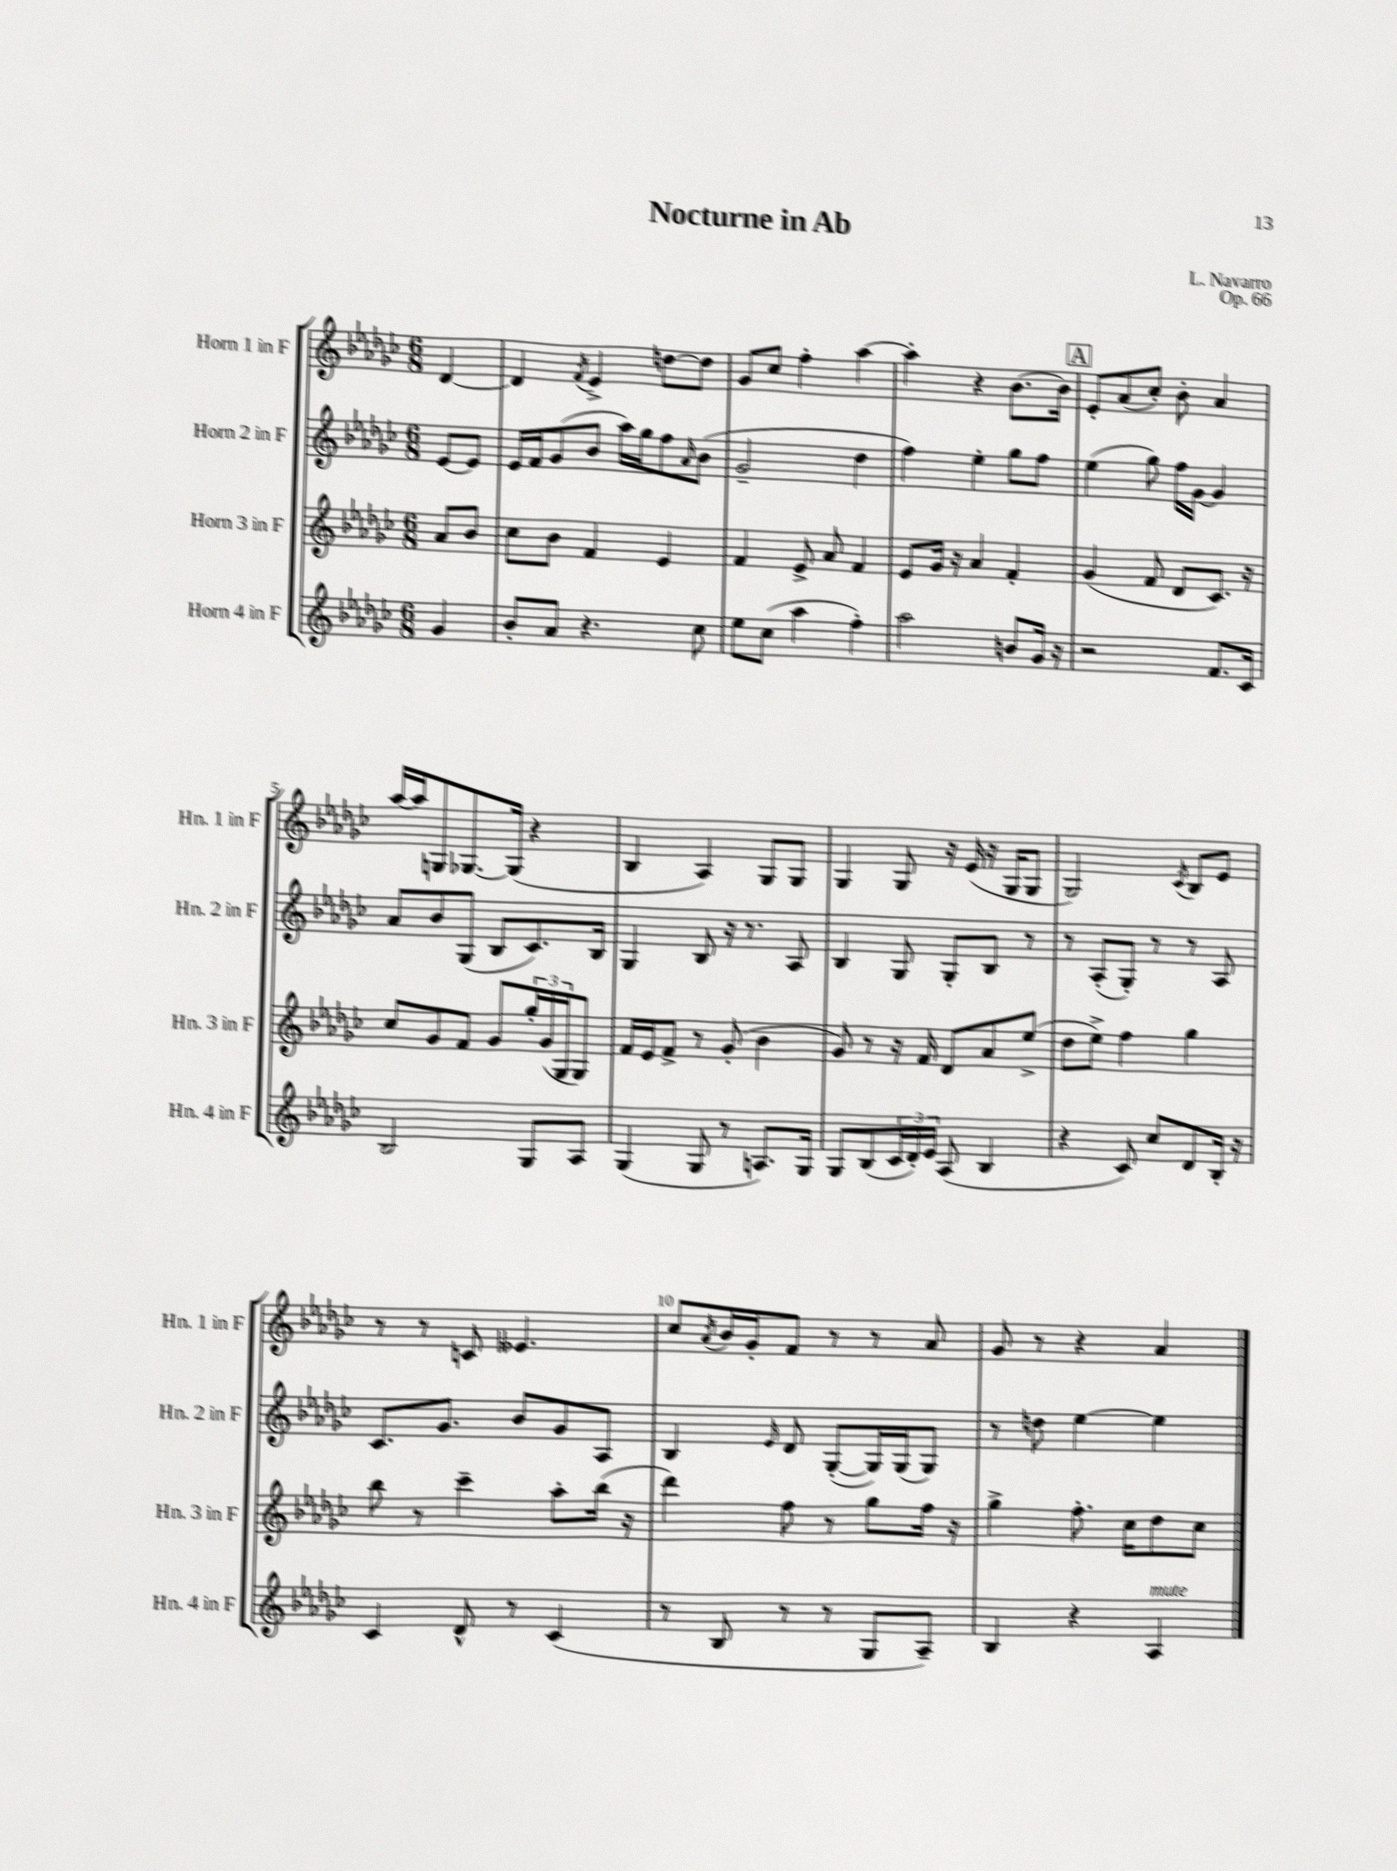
\header { title = "Nocturne in Ab" composer = "L. Navarro" opus = "Op. 66" }
<<
\new StaffGroup <<
\new Staff = "s0" \with { instrumentName = "Horn 1 in F" shortInstrumentName = "Hn. 1 in F" } {
    \clef treble \key ges \major \numericTimeSignature \time 6/8 \partial 4
    des'4~ |
    des'4 \acciaccatura { f'8 } ees'4-> d''8~ d''8 |
    ges'8 ces''8 f''4-. aes''4~ |
    aes''4-. r4 bes'8.~ bes'16 |
    \mark \markup { \box "A" } ees'8-. aes'8( ces''8-.) bes'8-. aes'4 |
    aes''16~ aes''16 g8 ges8.~ ges16( r4 |
    bes4 aes4) ges8 ges8 |
    ges4 ges8 r16 ees'16( r16 ges16 ges8 |
    ges2) \acciaccatura { ces'8 } bes8 ees'8 |
    r8 r8 c'8 eeses'4. |
    ces''8 \acciaccatura { aes'8 } bes'16 ges'16-. f'8 r8 r8 aes'8 |
    ges'8 r8 r4 aes'4 \bar "|." |
}
\new Staff = "s1" \with { instrumentName = "Horn 2 in F" shortInstrumentName = "Hn. 2 in F" } {
    \clef treble \key ges \major \numericTimeSignature \time 6/8 \partial 4
    ees'8~ ees'8 |
    ees'16 f'16 ges'8( bes'8 aes''16) ges''16 f''8 \grace { aes'16 } bes'8( |
    ges'2-- des''4 |
    f''4) ees''4-. ges''8 f''8 |
    \mark \markup { \box "A" } ees''4( ges''8) f''16 ges'16~ ges'4 |
    aes'8 bes'8 ges8( bes8 ces'8.) bes16 |
    ges4 bes8 r16 r8. aes8 |
    bes4 ges8 ges8-. bes8 r8 |
    r8 aes8-.( ges8-.) r8 r8 aes8 |
    ces'8. ges'8. bes'8 ges'8 aes8 |
    bes4 \grace { ees'16 } des'8 ges8~-.( ges16) ges16( ges8) |
    r8 d''8 ees''4~ ees''4 \bar "|." |
}
\new Staff = "s2" \with { instrumentName = "Horn 3 in F" shortInstrumentName = "Hn. 3 in F" } {
    \clef treble \key ges \major \numericTimeSignature \time 6/8 \partial 4
    aes'8 bes'8 |
    ces''8 bes'8 f'4 ees'4 |
    f'4 ees'8-> aes'8 f'4 |
    ees'8 ges'16 r16 aes'4 f'4-. |
    \mark \markup { \box "A" } ges'4( f'8 des'8 ces'8.) r16 |
    ces''8 ges'8 f'8 ges'8 \tuplet 3/2 { ges''16-. ges'16( ges16 } ges8) |
    f'16 ees'16 f'8-> r8 ges'8-.( bes'4 |
    ges'8) r8 r16 f'16 des'8 aes'8 ees''8->( |
    des''8 ees''8->) f''4 ges''4 |
    bes''8 r8 ces'''4-- aes''8-. bes''16( r16 |
    des'''4) f''8 r8 ges''8 f''16 r16 |
    ges''4-> f''8.-. ces''16 des''8 ces''8 \bar "|." |
}
\new Staff = "s3" \with { instrumentName = "Horn 4 in F" shortInstrumentName = "Hn. 4 in F" } {
    \clef treble \key ges \major \numericTimeSignature \time 6/8 \partial 4
    ges'4 |
    bes'8-. aes'8 r4. ces''8 |
    ees''8 ces''8( aes''4 f''4-.) |
    aes''2 b'8 ges'16 r16 |
    \mark \markup { \box "A" } r2 f'8. ces'16 |
    bes2 ges8 aes8 |
    ges4( ges8 r8 a8.) ges16 |
    ges8 bes8( \tuplet 3/2 { ces'16 des'16-.) ees'16 } aes8( bes4 |
    r4 ces'8) ces''8 des'8 bes16-. r16 |
    ces'4 des'8-^ r8 ces'4( |
    r8 bes8 r8 r8 ges8 aes8--) |
    bes4 r4 aes4^\markup { \italic "mute" } \bar "|." |
}
>>
>>
\layout { \context { \Score \override BarNumber.break-visibility = ##(#f #t #t) barNumberVisibility = #(every-nth-bar-number-visible 5) } }
